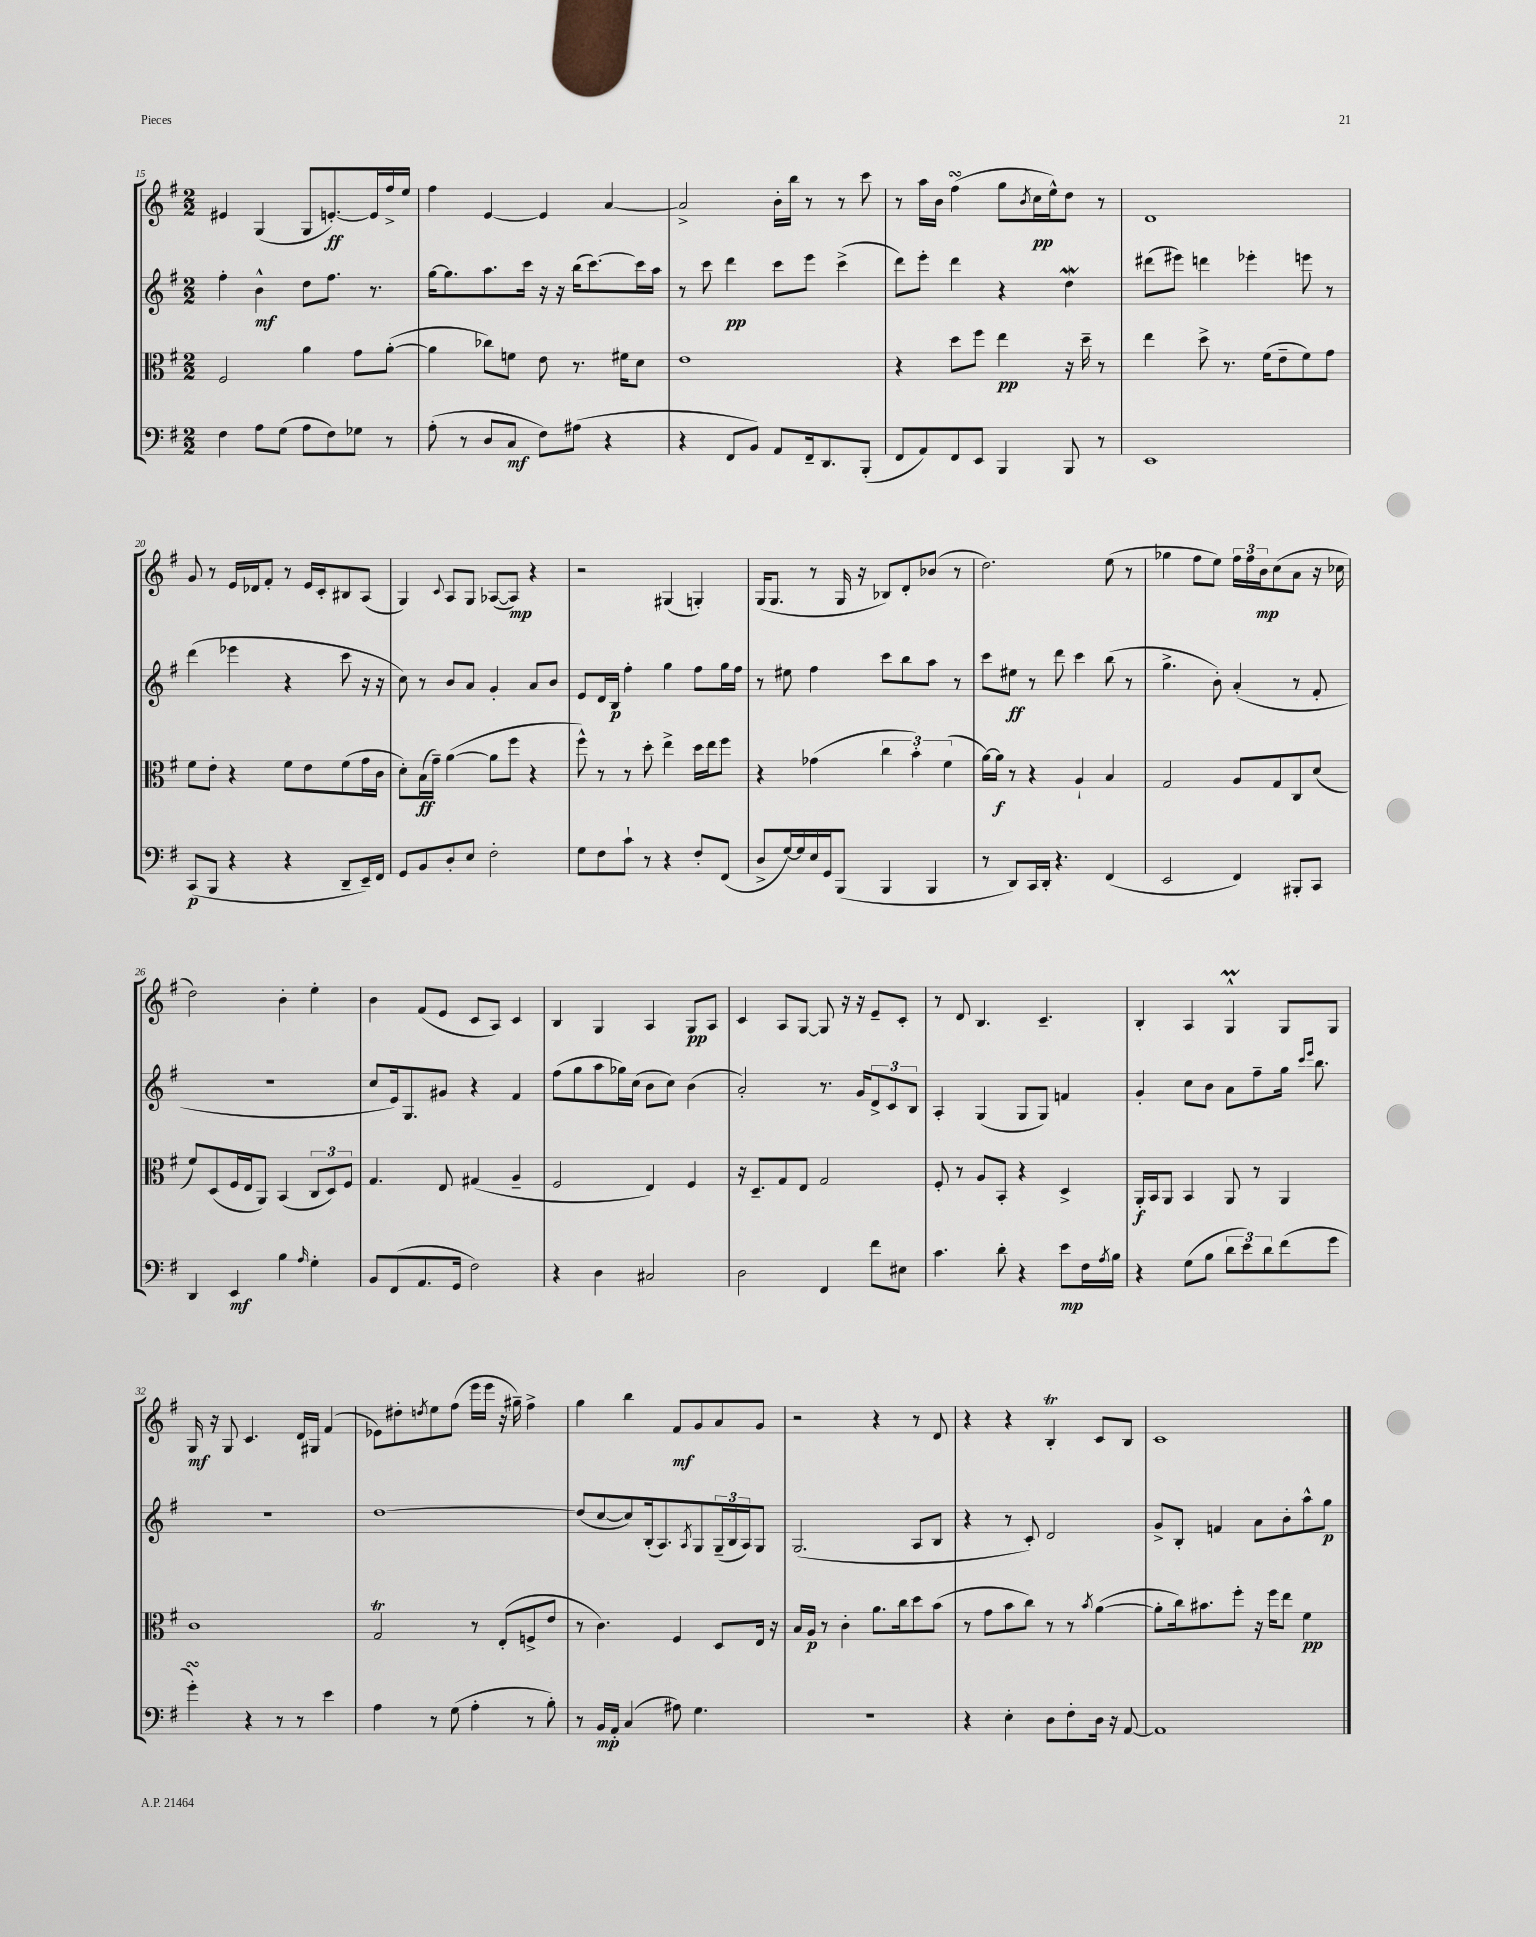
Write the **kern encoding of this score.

**kern	**dynam	**kern	**dynam	**kern	**dynam	**kern	**dynam
*part4	*part4	*part3	*part3	*part2	*part2	*part1	*part1
*staff4	*staff4	*staff3	*staff3	*staff2	*staff2	*staff1	*staff1
*clefF4	*	*clefC3	*	*clefG2	*	*clefG2	*
*k[f#]	*	*k[f#]	*	*k[f#]	*	*k[f#]	*
*M2/2	*	*M2/2	*	*M2/2	*	*M2/2	*
=15	=15	=15	=15	=15	=15	=15	=15
4F#\	.	2F#/	.	4ff#'\	.	4e#X/	.
8A\L	.	.	.	4b^^\	mf	(4G/	.
(8G\J	.	.	.	.	.	.	.
8A\L	.	4a\	.	8dd\L	.	8G/L	.
8F#\)	.	.	.	8.ff#\J	.	[8.en'/)	ff
8G-X\J	.	8g\L	.	.	.	.	.
.	.	.	.	8.r	.	16e/L]	.
8r	.	([8a'\J	.	.	.	16ff#^/	.
.	.	.	.	.	.	16ee/JJ	.
=16	=16	=16	=16	=16	=16	=16	=16
(8A'\	.	4a\]	.	[16gg\KL	.	4ff#\	.
.	.	.	.	8.gg\]	.	.	.
8r	.	.	.	.	.	.	.
8D/L	.	8cc-X\L)	.	8.aa\	.	[4e/	.
8C/J	mf	8fn\J	.	.	.	.	.
.	.	.	.	16ccc\Jk	.	.	.
8F#\L)	.	8e\	.	16r	.	4e/]	.
.	.	.	.	16r	.	.	.
(8A#X\J	.	8.r	.	(16bb\KL	.	.	.
.	.	.	.	[8.ccc\)	.	.	.
4r	.	.	.	.	.	[4a/	.
.	.	16f#X\KL	.	.	.	.	.
.	.	8d\J	.	16ccc\L]	.	.	.
.	.	.	.	16aa\JJ	.	.	.
=17	=17	=17	=17	=17	=17	=17	=17
4r	.	1e	.	8r	.	2a^/]	.
.	.	.	.	8ccc\	.	.	.
8FF#/L	.	.	.	4ddd\	pp	.	.
8BB/J)	.	.	.	.	.	.	.
8AA/L	.	.	.	8ccc\L	.	16b'\LL	.
.	.	.	.	.	.	16bb\JJ	.
16FF#~/k	.	.	.	8eee\J	.	8r	.
8.DD/	.	.	.	.	.	.	.
.	.	.	.	(4ccc^\	.	8r	.
(8BBB'/J	.	.	.	.	.	8ccc\	.
=18	=18	=18	=18	=18	=18	=18	=18
8FF#/L	.	4r	.	8ddd\L)	.	8r	.
8AA/)	.	.	.	8eee'\J	.	16aa\LL	.
.	.	.	.	.	.	16b\JJ	.
8FF#/	.	8dd\L	.	4ddd\	.	(4ff#sSsS\	.
8EE/J	.	8ff#\J	.	.	.	.	.
4BBB/	.	4ee\	pp	4r	.	8gg\L	.
.	.	.	.	.	.	8qb/	.
.	.	.	.	.	.	16cc\L	pp
.	.	.	.	.	.	16ee^^\J)	.
8BBB/	.	16r	.	4ddW\	.	8dd\J	.
.	.	16dd~\	.	.	.	.	.
8r	.	8r	.	.	.	8r	.
=19	=19	=19	=19	=19	=19	=19	=19
1EE	.	4ee\	.	(8ddd#X\L	.	1d	.
.	.	.	.	8eee#X\J)	.	.	.
.	.	8dd^\	.	4dddn\	.	.	.
.	.	8.r	.	.	.	.	.
.	.	.	.	4eee-X'\	.	.	.
.	.	(16f#\KL	.	.	.	.	.
.	.	8e~\	.	.	.	.	.
.	.	8f#\)	.	8eeen\	.	.	.
.	.	8g\J	.	8r	.	.	.
!!LO:LB:g=z
=20	=20	=20	=20	=20	=20	=20	=20
(8CC/L	p	8f#\L	.	(4ddd\	.	8g/	.
8BBB/J	.	8e'\J	.	.	.	8r	.
4r	.	4r	.	4eee-X\	.	16e/LL	.
.	.	.	.	.	.	16d-X/J	.
.	.	.	.	.	.	8f#'/J	.
4r	.	8f#\L	.	4r	.	8r	.
.	.	8e\	.	.	.	16e/LL	.
.	.	.	.	.	.	16c'/J	.
8DD~/L	.	(8f#\	.	8ccc\	.	8B#X/	.
16EE~/L)	.	16g\L	.	16r	.	(8A/J	.
16FF#/JJ	.	16c\JJ	.	16r	.	.	.
=21	=21	=21	=21	=21	=21	=21	=21
8GG/L	.	8d'\L)	.	8cc\)	.	4G/)	.
8BB/	.	(16B\L	ff	8r	.	.	.
.	.	16g~\JJ)	.	.	.	.	.
.	.	.	.	.	.	8qqc/	.
8D'/	.	([4a\	.	8b/L	.	8A/L	.
8E/J	.	.	.	8a/J	.	8G/J	.
2F#'\	.	8a\L]	.	4g'/	.	([8A-X/L	.
.	.	8ff#\J	.	.	.	8A-/J])	mp
.	.	4r	.	8a/L	.	4r	.
.	.	.	.	8b/J	.	.	.
=22	=22	=22	=22	=22	=22	=22	=22
8G\L	.	8ff#^^\)	.	8e/L	.	2r	.
8F#\	.	8r	.	16d/L	.	.	.
.	.	.	.	16B/JJ	p	.	.
8c`\J	.	8r	.	4ff#'\	.	.	.
8r	.	8dd'\	.	.	.	.	.
4r	.	4ee^\	.	4gg\	.	(4G#X/	.
8F#'/L	.	16dd\LL	.	8ff#\L	.	4Gn'/)	.
.	.	16ee\J	.	.	.	.	.
(8FF#/J	.	8ff#\J	.	16gg\L	.	.	.
.	.	.	.	16ff#\JJ	.	.	.
=23	=23	=23	=23	=23	=23	=23	=23
8D^/L	.	4r	.	8r	.	(16G/KL	.
.	.	.	.	.	.	8.G/J	.
[16G/L)	.	.	.	8ee#X\	.	.	.
16G/]	.	.	.	.	.	.	.
16E/	.	(4g-X\	.	4ff#\	.	8r	.
16GG/J	.	.	.	.	.	.	.
(8BBB/J	.	.	.	.	.	16G/	.
.	.	.	.	.	.	16r	.
4BBB/	.	6cc\	.	8ccc\L	.	8B-X/L)	.
.	.	.	.	8bb\	.	8d'/	.
.	.	6b'\)	.	.	.	.	.
4BBB/	.	.	.	8aa\J	.	(8b-X/J	.
.	.	(6f#\	.	.	.	.	.
.	.	.	.	8r	.	8r	.
=24	=24	=24	=24	=24	=24	=24	=24
8r	.	[16a\LL)	.	8ccc\L	.	2.dd\)	.
.	.	16a\JJ]	f	.	.	.	.
8DD/L)	.	8r	.	8ee#X\J	ff	.	.
16CC/L	.	4r	.	8r	.	.	.
16DD'/JJ	.	.	.	.	.	.	.
4.r	.	.	.	8ddd\	.	.	.
.	.	4A`/	.	4ccc\	.	.	.
(4FF#/	.	4B/	.	(8bb\	.	(8ee\	.
.	.	.	.	8r	.	8r	.
=25	=25	=25	=25	=25	=25	=25	=25
2EE/	.	2G/	.	4.gg^\	.	4gg-X\	.
.	.	.	.	.	.	8ff#\L	.
.	.	.	.	8b'\)	.	8ee\J)	.
4FF#/)	.	8A/L	.	(4a'/	.	24ff#\LL	.
.	.	.	.	.	.	24ff#\	.
.	.	.	.	.	.	24b\J	mp
.	.	8G/	.	.	.	(8cc\	.
8BBB#X'/L	.	8C/	.	8r	.	8a\J	.
8CC/J	.	(8d/J	.	8f#'/	.	16r	.
.	.	.	.	.	.	16cc-X\	.
!!LO:LB:g=z
=26	=26	=26	=26	=26	=26	=26	=26
4DD/	.	8f#/L)	.	1r	.	2dd\)	.
.	.	(8D/	.	.	.	.	.
4EE/	mf	16F#/L	.	.	.	.	.
.	.	16E/J	.	.	.	.	.
.	.	8AA/J)	.	.	.	.	.
4B\	.	(4BB/	.	.	.	4b'\	.
16qqA/	.	.	.	.	.	.	.
4G'\	.	12C/L	.	.	.	4ee'\	.
.	.	12D/)	.	.	.	.	.
.	.	12F#/J	.	.	.	.	.
=27	=27	=27	=27	=27	=27	=27	=27
8BB/L	.	4.G/	.	8cc/L	.	4b\	.
(8FF#/	.	.	.	16e/k)	.	.	.
.	.	.	.	8.G/	.	.	.
8.AA/	.	.	.	.	.	(8f#/L	.
.	.	8E/	.	8g#X/J	.	8e/J	.
16GG/Jk	.	.	.	.	.	.	.
2F#\)	.	(4G#X/	.	4r	.	8c/L	.
.	.	.	.	.	.	8A/J)	.
.	.	4A~/	.	4f#/	.	4c/	.
=28	=28	=28	=28	=28	=28	=28	=28
4r	.	2F#/	.	(8ff#\L	.	4B/	.
.	.	.	.	8gg\	.	.	.
4D\	.	.	.	8aa\	.	4G/	.
.	.	.	.	16gg-X\L)	.	.	.
.	.	.	.	(16cc\JJ	.	.	.
2C#X/	.	4E/)	.	8b\L	.	4A/	.
.	.	.	.	8cc\J)	.	.	.
.	.	4F#/	.	(4b\	.	8G/L	pp
.	.	.	.	.	.	8A/J	.
=29	=29	=29	=29	=29	=29	=29	=29
2D\	.	16r	.	2a'/)	.	4c/	.
.	.	8.D~/L	.	.	.	.	.
.	.	8G/	.	.	.	8A/L	.
.	.	8E/J	.	.	.	[8G/J	.
4FF#/	.	2G/	.	8.r	.	8G/]	.
.	.	.	.	.	.	16r	.
.	.	.	.	16g/KL	.	16r	.
8f#\L	.	.	.	12d^/	.	8e~/L	.
.	.	.	.	12c/	.	.	.
8E#X\J	.	.	.	.	.	8c'/J	.
.	.	.	.	12B/J	.	.	.
=30	=30	=30	=30	=30	=30	=30	=30
4.c\	.	8F#'/	.	4A'/	.	8r	.
.	.	8r	.	.	.	8d/	.
.	.	8A/L	.	(4G/	.	4.B/	.
8d'\	.	8BB'/J	.	.	.	.	.
4r	.	4r	.	8G/L	.	.	.
.	.	.	.	8G/J)	.	4.c~/	.
8e\L	mp	4D^/	.	4fn/	.	.	.
16F#\L	.	.	.	.	.	.	.
8qA/	.	.	.	.	.	.	.
16B\JJ	.	.	.	.	.	.	.
=31	=31	=31	=31	=31	=31	=31	=31
4r	.	16AA'/LL	f	4g'/	.	4B'/	.
.	.	16BB/J	.	.	.	.	.
.	.	8AA/J	.	.	.	.	.
(8G\L	.	4BB/	.	8cc\L	.	4A/	.
8B\J	.	.	.	8b\J	.	.	.
12d\L	.	8AA/	.	8a\L	.	4GM^^/	.
12e\)	.	.	.	.	.	.	.
.	.	8r	.	8ff#~\	.	.	.
12d\	.	.	.	.	.	.	.
(8f#\	.	4AA/	.	16gg\Jk	.	8G/L	.
.	.	.	.	16qqccc/LL	.	.	.
.	.	.	.	16qqeee/JJ	.	.	.
.	.	.	.	8.bb\	.	.	.
8g\J	.	.	.	.	.	8G/J	.
!!LO:LB:g=z
=32	=32	=32	=32	=32	=32	=32	=32
4gsSSs'\)	.	1c	.	1r	.	16G/	mf
.	.	.	.	.	.	16r	.
.	.	.	.	.	.	8G/	.
4r	.	.	.	.	.	4.c/	.
8r	.	.	.	.	.	.	.
8r	.	.	.	.	.	16d/LL	.
.	.	.	.	.	.	16G#X/JJ	.
4e\	.	.	.	.	.	(4f#/	.
=33	=33	=33	=33	=33	=33	=33	=33
4A\	.	2GT/	.	[1dd	.	8e-X\L)	.
.	.	.	.	.	.	8dd#X'\	.
.	.	.	.	.	.	8qddn/	.
8r	.	.	.	.	.	8ee\	.
(8G\	.	.	.	.	.	(8ff#\J	.
4A'\	.	8r	.	.	.	16eee\LL	.
.	.	.	.	.	.	16eee\JJ	.
.	.	(8E'/L	.	.	.	16r	.
.	.	.	.	.	.	16gg#X~\)	.
8r	.	8Fn^/	.	.	.	4ff#^\	.
8B'\)	.	8e/J	.	.	.	.	.
=34	=34	=34	=34	=34	=34	=34	=34
8r	.	8r	.	(8dd/L]	.	4gg\	.
16BB/LL	mp	4.c\)	.	[8cc/	.	.	.
16AA'/JJ	.	.	.	.	.	.	.
(4C/	.	.	.	8cc/])	.	4bb\	.
.	.	.	.	(16B'/k	.	.	.
.	.	.	.	8.A/)	.	.	.
8A#X\)	.	4F#/	.	.	.	8f#/L	mf
.	.	.	.	8qA/	.	.	.
4.G\	.	.	.	8G/	.	8g/	.
.	.	8D/L	.	(24G~/L	.	8a/	.
.	.	.	.	24B/	.	.	.
.	.	.	.	24A/J)	.	.	.
.	.	16E/Jk	.	8G/J	.	8g/J	.
.	.	16r	.	.	.	.	.
=35	=35	=35	=35	=35	=35	=35	=35
1r	.	16B/LL	.	(2.G/	.	2r	.
.	.	16A/JJ	p	.	.	.	.
.	.	8r	.	.	.	.	.
.	.	4c'\	.	.	.	.	.
.	.	8.a\L	.	.	.	4r	.
.	.	16cc\k	.	.	.	.	.
.	.	8dd\	.	8A/L	.	8r	.
.	.	(8b\J	.	8B/J	.	8d/	.
=36	=36	=36	=36	=36	=36	=36	=36
4r	.	8r	.	4r	.	4r	.
.	.	8g\L	.	.	.	.	.
4E'\	.	8b\	.	8r	.	4r	.
.	.	8cc\J)	.	8c'/)	.	.	.
8D\L	.	8r	.	2d/	.	4Bt'/	.
8F#'\	.	8r	.	.	.	.	.
.	.	8qb/	.	.	.	.	.
16D\Jk	.	([4a\	.	.	.	8c/L	.
16r	.	.	.	.	.	.	.
[8AA/	.	.	.	.	.	8B/J	.
=37	=37	=37	=37	=37	=37	=37	=37
1AA]	.	8a'\L]	.	8g^/L	.	1c	.
.	.	16cc\k)	.	8B'/J	.	.	.
.	.	8.b#X\	.	.	.	.	.
.	.	.	.	4fn/	.	.	.
.	.	8ff#'\J	.	.	.	.	.
.	.	16r	.	8a\L	.	.	.
.	.	16ff#\KL	.	.	.	.	.
.	.	8ee\J	.	8b'\	.	.	.
.	.	4f#\	pp	8aa^^\	.	.	.
.	.	.	.	8gg\J	p	.	.
==	==	==	==	==	==	==	==
*-	*-	*-	*-	*-	*-	*-	*-
